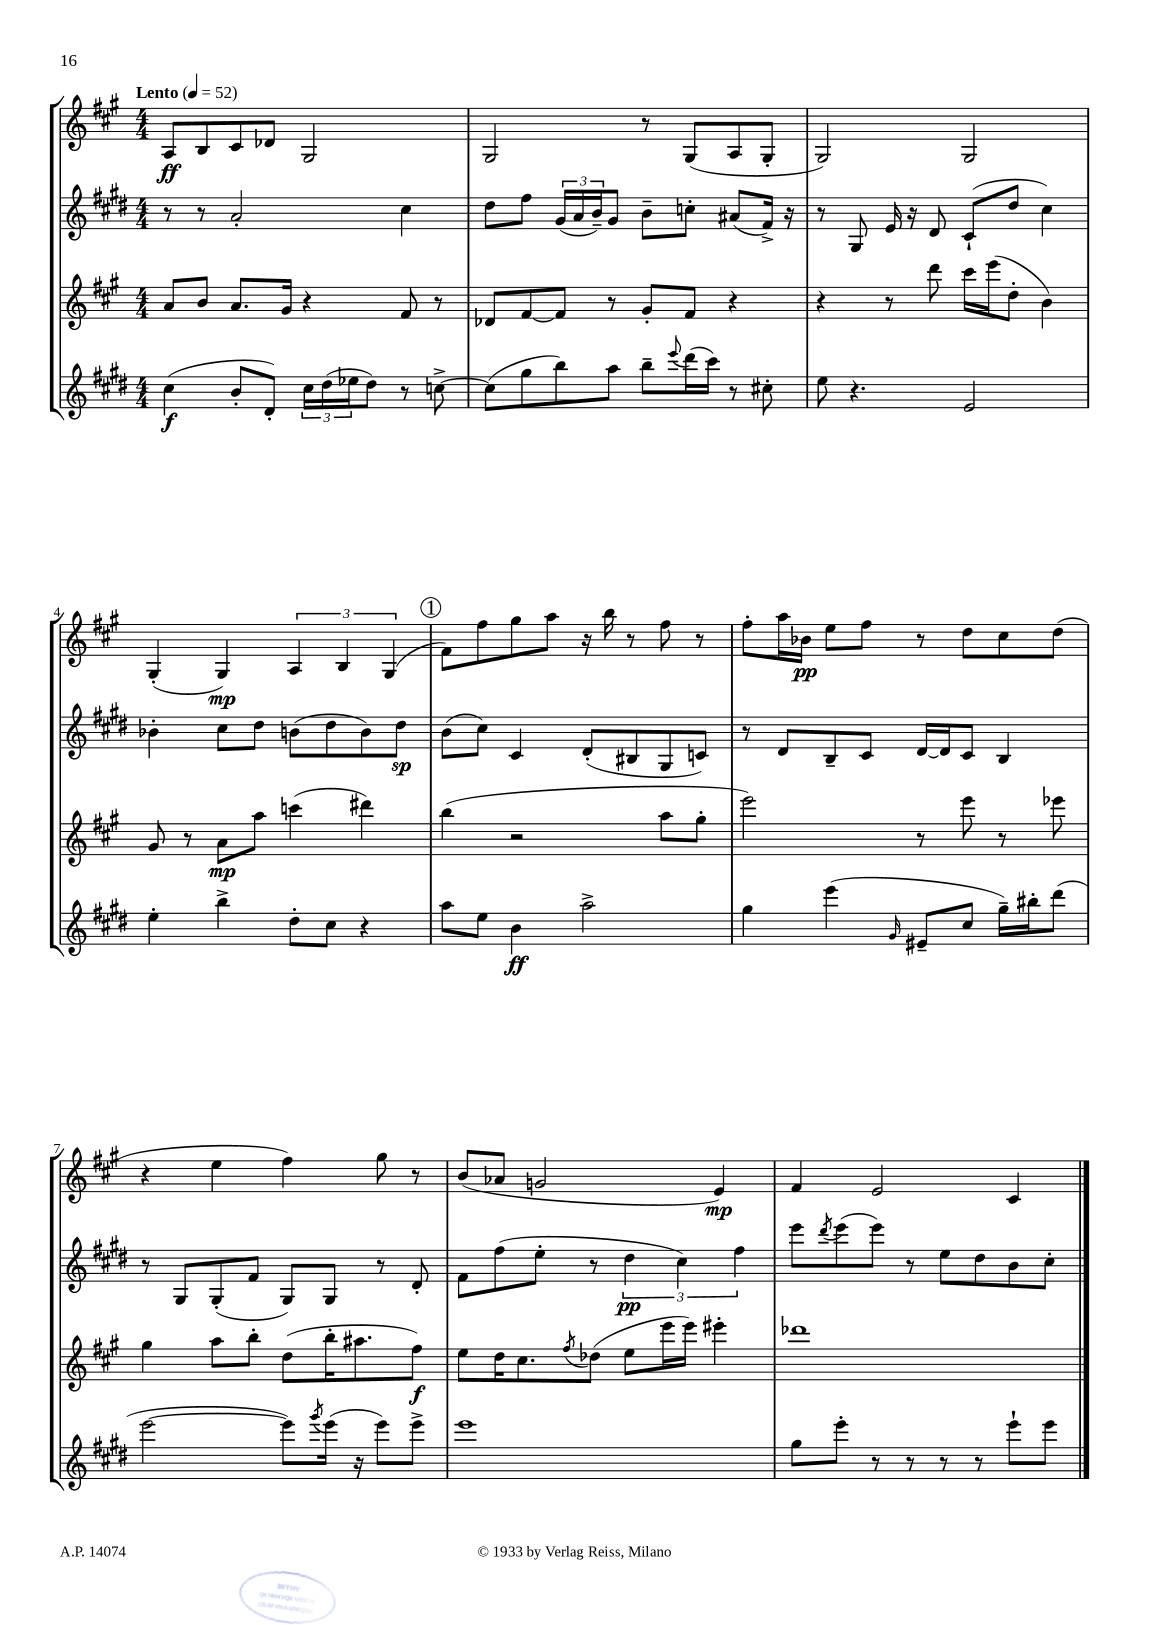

**kern	**kern	**kern	**kern
*staff4	*staff3	*staff2	*staff1
*clefG2	*clefG2	*clefG2	*clefG2
*k[f#c#g#d#]	*k[f#c#g#]	*k[f#c#g#d#]	*k[f#c#g#]
*M4/4	*M4/4	*M4/4	*M4/4
*MM52	*MM52	*MM52	*MM52
(4cc#	8a	8r	8A
.	8b	8r	8B
8b'	8.a	2a'	8c#
8d#')	.	.	8d-
.	16g#	.	.
24cc#	4r	.	2G#
(24dd#	.	.	.
24ee-	.	.	.
8dd#)	.	.	.
8r	8f#	4cc#	.
[8cc^	8r	.	.
=	=	=	=
(8cc]	8d-	8dd#	2G#
8gg#	[8f#	8ff#	.
8bb)	8f#]	(24g#	.
.	.	24a	.
.	.	24b~)	.
8aa	8r	8g#	.
8bb~	8g#'	8b~	8r
8qqeee	.	.	.
(16ddd#	8f#	8cc'	(8G#
16ccc#)	.	.	.
8r	4r	(8a#	8A
8cc#'	.	16f#^)	8G#'
.	.	16r	.
=	=	=	=
8ee	4r	8r	2G#)
4.r	.	8G#	.
.	8r	16e	.
.	.	16r	.
.	8ddd	8d#	.
2e	16ccc#	(8c#`	2G#
.	(16eee	.	.
.	8dd'	8dd#	.
.	4b)	4cc#)	.
=	=	=	=
4ee'	8g#	4b-'	(4G#'
.	8r	.	.
4bb^	8a	8cc#	4G#)
.	8aa	8dd#	.
8dd#'	(4ccc	(8b	6A
8cc#	.	8dd#	.
.	.	.	6B
4r	4ddd#)	8b)	.
.	.	.	(6G#
.	.	8dd#	.
=	=	=	=
8aa	(4bb	(8b	8f#)
8ee	.	8cc#)	8ff#
4b	2r	4c#	8gg#
.	.	.	8aa
2aa^	.	(8d#'	16r
.	.	.	16bb
.	.	8B#	8r
.	8aa	8G#	8ff#
.	8gg#'	8c)	8r
=	=	=	=
4gg#	2eee)	8r	8ff#'
.	.	8d#	16aa
.	.	.	16b-
(4eee	.	8B~	8ee
.	.	8c#	8ff#
16qqg#	.	.	.
8e#~	8r	[16d#	8r
.	.	16d#]	.
8cc#	8eee	8c#	8dd
16gg#~)	8r	4B	8cc#
16bb#'	.	.	.
(8ddd#	8eee-	.	(8dd
=	=	=	=
[2eee	4gg#	8r	4r
.	.	8G#	.
.	8aa	(8G#'	4ee
.	8bb'	8f#	.
8eee])	(8dd	8G#)	4ff#)
8qggg#	.	.	.
(16eee	16bb'	8G#	.
16r	8.aa#	.	.
8eee)	.	8r	8gg#
8eee^	8ff#)	8d#'	8r
=	=	=	=
1eee	8ee	8f#	(8b
.	16dd	(8ff#	8a-
.	8.cc#	.	.
.	.	8ee'	2g
.	8qff#	.	.
.	(8dd-	8r	.
.	8ee	6dd#	.
.	16eee	.	.
.	.	6cc#)	.
.	16eee)	.	.
.	4eee#'	.	4e)
.	.	6ff#	.
=	=	=	=
8gg#	1ddd-	8eee	4f#
.	.	8qddd#	.
8eee'	.	(8eee	.
8r	.	8eee)	2e
8r	.	8r	.
8r	.	8ee	.
8r	.	8dd#	.
8eee`	.	8b	4c#
8eee	.	8cc#'	.
==	==	==	==
*-	*-	*-	*-
